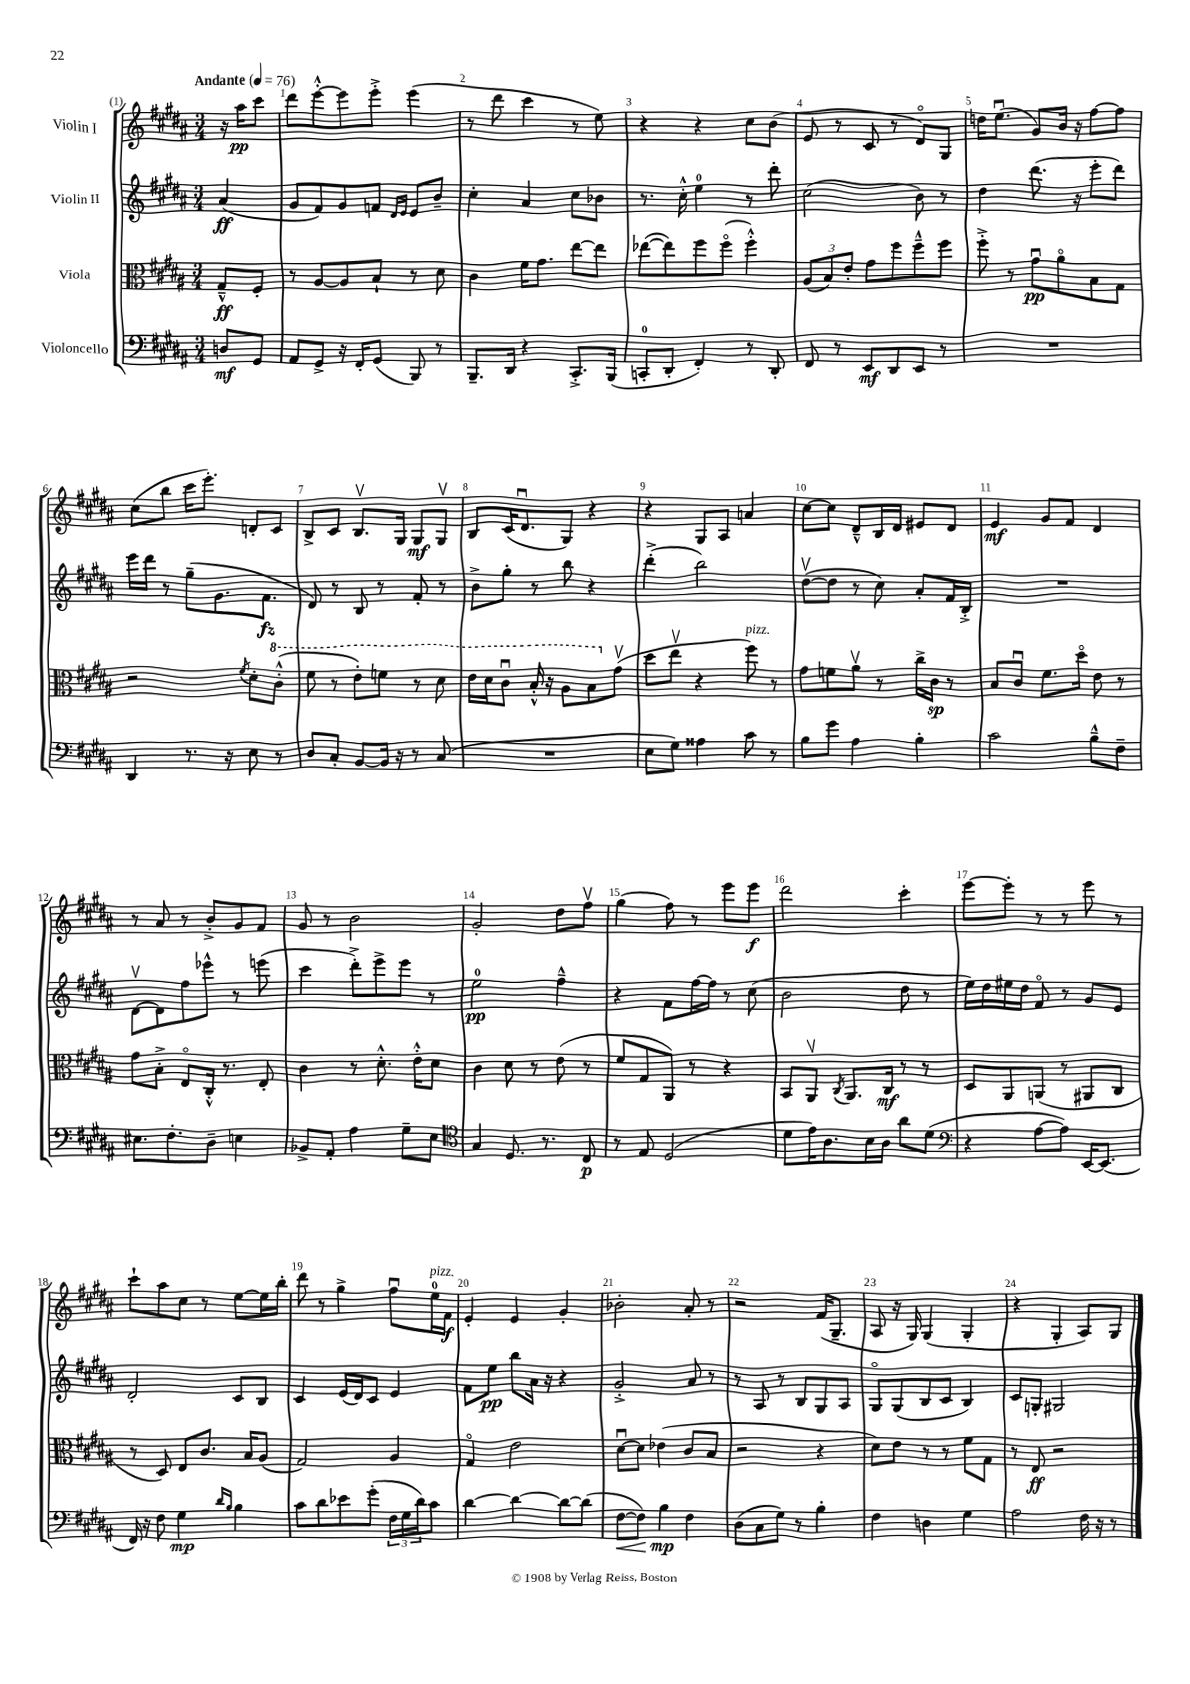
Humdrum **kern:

**kern	**kern	**kern	**kern
*staff4	*staff3	*staff2	*staff1
*clefF4	*clefC3	*clefG2	*clefG2
*k[f#c#g#d#a#]	*k[f#c#g#d#a#]	*k[f#c#g#d#a#]	*k[f#c#g#d#a#]
*M3/4	*M3/4	*M3/4	*M3/4
*MM76	*MM76	*MM76	*MM76
8D	8G#~^^	(4a#	16r
.	.	.	16aa#
8GG#	8F#'	.	8ccc#
=	=	=	=
8AA#	8r	8g#	8ddd#
8GG#^	[8A#	8f#)	[8eee'^^
16r	8A#]	8g#	8eee]
16FF#'	.	.	.
(8GG#	8B`	8f	8eee'^
.	.	16qqd#	.
.	.	16qqe	.
8BBB)	8r	8e	(4eee
8r	8d#	8b~	.
=	=	=	=
8.BBB~	4c#	4cc#'	8r
.	.	.	8ddd#
16DD#	.	.	.
4r	16f#	4a#	4ccc#
.	8.g#	.	.
8.CC#'^	[8ee	8cc#	8r
.	8ee]	8b-	8ee)
(16BBB	.	.	.
=	=	=	=
8CC'	([8ee-	8.r	4r
8DD#'	8ee-])	.	.
.	.	16cc#'^^	.
4FF#')	8ff#	4ee	4r
.	(8ff#o	.	.
8r	4ff#'^^)	8r	8cc#
8DD#'	.	8ddd#'	(8b
=	=	=	=
8FF#	(12A#	(2cc#	8e
.	12B)	.	.
8r	.	.	8r
.	12e'	.	.
8EE	8g#	.	8c#
8DD#	8ff#	.	8r
8EE	8ff#~^^	8b)	8d#o)
8r	8ff#	8r	8G#
=	=	=	=
2.r	8ff#'^	4dd#	16dd
.	.	.	(8.eeu
.	8r	.	.
.	8g#u	(8.ddd#	8g#)
.	8a#o	.	16b
.	.	16r	16r
.	8B	8eee'	[8ff#
.	8G#	8ddd#)	8ff#]
=	=	=	=
4DD#	2r	16eee	(8cc#
.	.	16ddd#	.
.	.	8r	8bb
8.r	.	(8gg#~	16ccc#
.	.	.	8.eee')
.	.	8.g#	.
16r	.	.	.
.	8qf#	.	.
8E	8d#'	.	8d'
.	.	8.f#	.
8r	(8cc#'^^	.	8c#
=	=	=	=
8D#	8ff#	8d#)	8B^
8C#'	8r	8r	8c#
[8BB	8ee')	8B	8.Bv
16BB]	8ff	8r	.
16r	.	.	16G#
8r	8r	8f#'	8G#
(8C#	8dd#	8r	8G#v
=	=	=	=
2.r	16ee	8b^	8B
.	16dd#	.	.
.	8cc#u	8gg#'	(16c#
.	.	.	8.d#u
.	16b'^^	8r	.
.	16r	.	.
.	8a#	8bb	8G#)
.	8b	4r	4r
.	(8g#v	.	.
=	=	=	=
8E	8dd#	(4ddd#'^	4r
8G#)	8eev	.	.
4A##	4r	2bb)	8G#
.	.	.	8A#
8c#	8ff#)	.	4a
8r	8r	.	.
=	=	=	=
8B	8g#	([8dd#v	[8cc#
8g#	8f	8dd#]	8cc#]
4A#	8a#v	8r	8d#~^^
.	8r	8cc#)	16B
.	.	.	16d#
4B'	16cc#^	8a#'	8e#
.	16c#	.	.
.	8r	16f#	8d#
.	.	16B'^	.
=	=	=	=
2c#	8B	2.r	4e
.	8c#u	.	.
.	8.f#	.	8g#
.	.	.	8f#
.	16dd#o	.	.
8B~^^	8e	.	4d#
8F#~	8r	.	.
=	=	=	=
8.E#	8g#	[8d#v	8r
.	8B'^	8d#]	8a#
8.F#'	.	.	.
.	8Eo	8ff#	8r
8D#~	16C#'^^	8eee-^^	8b'^
.	8.r	.	.
4E	.	8r	8g#
.	8E'	(8eee	8f#
=	=	=	=
8BB-^	4c#	4ccc#	8g#
8AA#'	.	.	8r
4A#	8r	8ddd#'^)	2b
.	8.d#'^^	8eee^	.
8G#~	.	8eee	.
.	16e'^^	.	.
8E	8d#	8r	.
=	=	=	=
*clefC4	*	*	*
4G#	4c#	2ee	2g#'
8.D#	8d#	.	.
.	8r	.	.
8.r	.	.	.
.	(8e	4ff#~^^	8dd#
8C#	8r	.	8ff#v
=	=	=	=
8r	8f#	4r	(4gg#
8E	8G#	.	.
(2D#	8AA#)	8f#	8ff#)
.	8r	[16ff#	8r
.	.	16ff#]	.
.	4r	8r	8eee
.	.	(8cc#	8eee
=	=	=	=
8d#	8BB	2b	2ddd#
16e)	8AA#v	.	.
8.A#	.	.	.
.	8qC#	.	.
.	8.AA#	.	.
16B	.	.	.
16A#	16C#	.	.
8a#	8r	8dd#	4ccc#'
(8d#	8r	8r	.
=	=	=	=
*clefF4	*	*	*
4r	8D#	16ee)	[8eee
.	.	16dd#	.
.	8AA#	16ee#	8eee']
.	.	16dd#	.
[8A#	(8AA	8f#o	8r
8A#])	8r	8r	8r
[16EE	8AA#	8g#	8eee
(8.EE]	.	.	.
.	8C#	8e	8r
=	=	=	=
16FF#)	8r	2d#'	8ccc#`
16r	.	.	.
8F#	8D#)	.	8aa#
4G#	8E	.	8cc#
.	8.c#	.	8r
16qqd#	.	.	.
16qqB	.	.	.
4B	.	8c#	[8ee
.	16B	.	.
.	(8A#	8B	16ee]
.	.	.	16bb'
=	=	=	=
8c#	2G#)	4c#	8ddd#
8d#	.	.	8r
8e-	.	(16e	4gg#^
.	.	16d#)	.
(8g#'	.	8c#	.
24F#	4A#	4e	8ff#u
24G#	.	.	.
24d#)	.	.	.
8c#	.	.	16ee
.	.	.	16f#
=	=	=	=
[4d#	4G#o	8f#	4e'
.	.	8ee	.
4d#_	2e	8bb	4e
.	.	16a#	.
.	.	16r	.
8d#_	.	4r	4g#'
(8d#]	.	.	.
=	=	=	=
[8F#	[8d#u	2g#'^	2b-'
8F#])	8d#]	.	.
4B	(4e-	.	.
4F#	8c#	8a#	8a#'
.	8B	8r	8r
=	=	=	=
(8D#	2r	8r	2r
8C#	.	8A#	.
8G#)	.	8r	.
8r	.	8B	.
4B'	4r	8G#	(16f#
.	.	.	8.G#~
.	.	8A#	.
=	=	=	=
4F#	8d#)	8G#o	8A#
.	8e	(8G#	16r
.	.	.	16G#)
4D	8r	8B	(4G#
.	8r	8c#	.
4G#	8f#	4B)	4G#'
.	8G#	.	.
=	=	=	=
2A#	8r	8c#	4r
.	8E	8G'	.
.	2r	2G#	4G#'
16F#	.	.	8A#)
16r	.	.	.
8r	.	.	8G#
==	==	==	==
*-	*-	*-	*-
